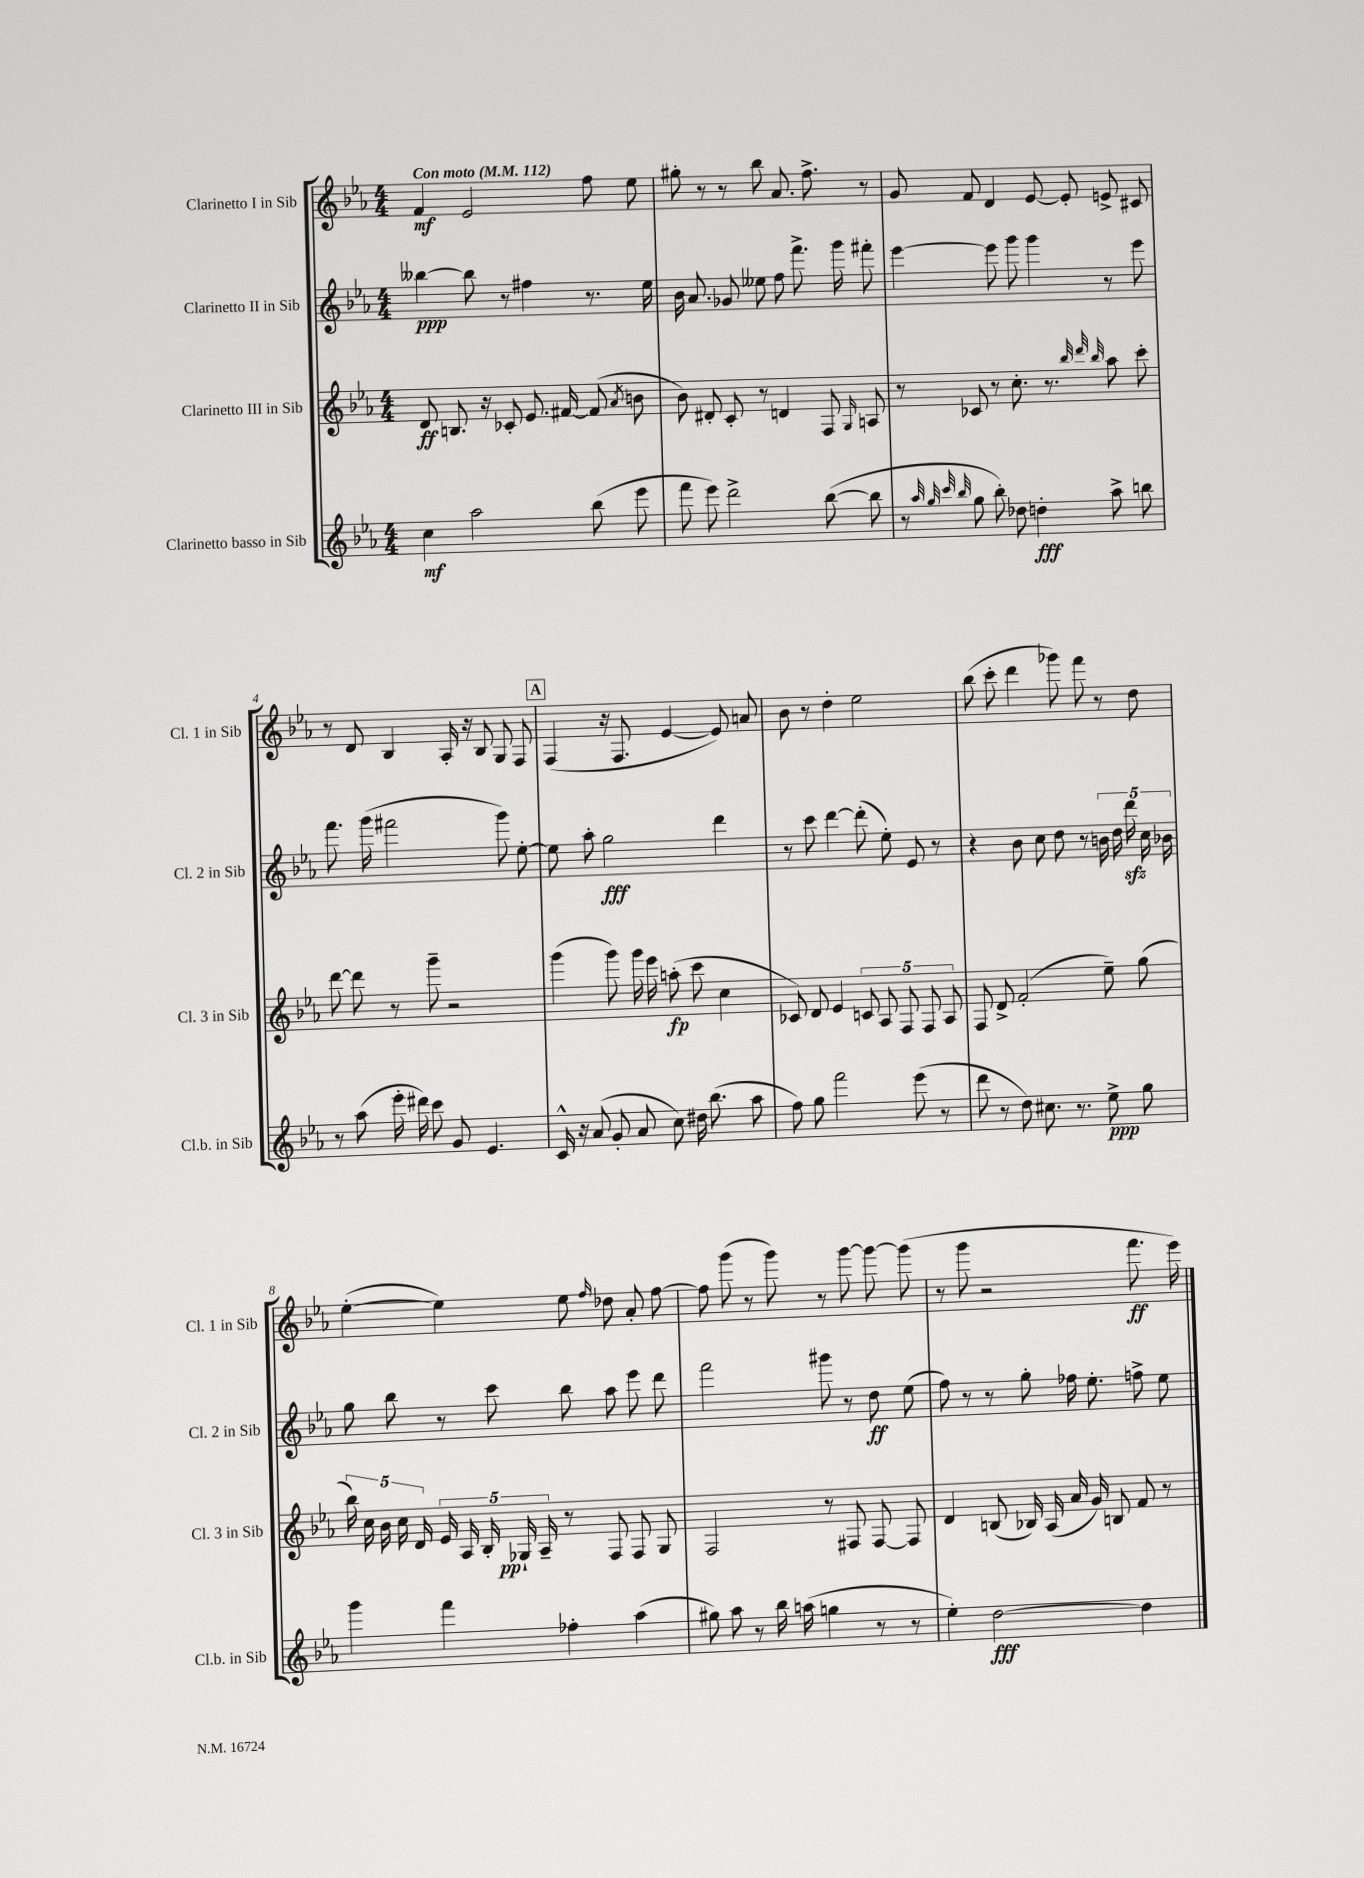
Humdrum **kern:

**kern	**kern	**kern	**kern
*staff4	*staff3	*staff2	*staff1
*clefG2	*clefG2	*clefG2	*clefG2
*k[b-e-a-]	*k[b-e-a-]	*k[b-e-a-]	*k[b-e-a-]
*M4/4	*M4/4	*M4/4	*M4/4
*MM112	*MM112	*MM112	*MM112
4cc	8d	[4bb--	4f
.	8.B	.	.
2aa-	.	8bb--]	2e-
.	16r	.	.
.	8c-'	8r	.
.	8.e-	4ff#	.
.	[16f#	.	.
(8bb-	(8f#]	8.r	8ff
.	8qa-	.	.
8eee-	8b	.	8ee-
.	.	16ee-	.
=	=	=	=
8fff	8b-)	16b-	8gg#'
.	.	8.a-	.
8eee-)	8d#'	.	8r
2ddd^	8c'	8g-	8r
.	8r	8ee--	8bb-
.	4d	8ff	8.a-
.	.	8.fff^	.
.	.	.	8.ff^
([8bb-	8F	.	.
.	.	16ggg	.
.	16qqG	.	.
8bb-]	8A	8fff#'	8r
=	=	=	=
8r	8r	[4eee-	8g
32qqaa-	.	.	.
32qqgg	.	.	.
32qqccc	.	.	.
32qqbb-	.	.	.
8gg	8c-	.	8f
8bb-')	8r	8eee-]	4d
8dd-	8.cc'	8ggg	.
4dd'	.	4ggg	[8e-
.	8.r	.	.
.	.	.	8e-']
.	32qqbb-	.	.
.	32qqddd	.	.
.	32qqbb-	.	.
8aa-^	8aa-	8r	8e^
8bb	8ccc'	8eee-	8c#
=	=	=	=
8r	[8ddd	8.fff	8r
(8aa-	8ddd]	.	8d
.	.	(16ggg	.
16eee-'	8r	2fff#	4B-
16ddd#)	.	.	.
8ccc	8ggg~	.	.
8g	2r	.	16A-'
.	.	.	16r
4.e-	.	.	8B-
.	.	8ggg)	8G
.	.	[8ee-'	8F
=	=	=	=
16c^^	(4ggg	8ee-]	(4F
16r	.	.	.
(8a-	.	8aa-'	.
8g'	8ggg)	2gg	16r
.	.	.	8.F
8a-	16ggg	.	.
.	16eee-	.	.
8cc)	(8aa'	.	[4e-
16dd#	8ccc	.	.
(8.bb-	.	.	.
.	4cc	4ddd	8e-])
8aa-	.	.	8a
=	=	=	=
8ff)	8c-)	8r	8b-
8gg	8d	8ccc	8r
2fff	4e-	[4ddd	4dd'
.	10c	(8ddd']	2ee-
.	10A-	.	.
.	.	8ee-')	.
.	10F	.	.
(8eee-	.	8e-	.
.	10F	.	.
8r	.	8r	.
.	10A-	.	.
=	=	=	=
8ddd	8F	4r	(8bb-
8r	8d^	.	8ccc'
8dd)	(2f'	8b-	4ddd
8.cc#	.	8cc	.
.	.	8dd	8ggg-)
8.r	.	.	.
.	.	8r	8fff
8ee-^	8ee-~)	20b	8r
.	.	20dd	.
.	.	20ddd	.
8gg	(8gg	.	8dd
.	.	20cc	.
.	.	20b-	.
=	=	=	=
4ggg	20bb-)	8gg	([4ee-'
.	20cc	.	.
.	20b-	.	.
.	.	8bb-	.
.	20cc	.	.
.	20d	.	.
4fff	20e-	8r	4ee-])
.	20A-	.	.
.	20B-'	.	.
.	.	8ccc	.
.	20G-`	.	.
.	20A-~	.	.
4ff-'	8r	8bb-	8ee-
.	.	.	16qqff
.	8F	8aa-	8dd-
(4aa-	8F	8eee-	8a-'
.	8G-	8ddd	[8ff
=	=	=	=
8gg#)	2F	2fff	8ff]
8aa-	.	.	(8ggg
8r	.	.	8r
16bb-	.	.	8ggg)
(16aa	.	.	.
4gg	8r	8ggg#	8r
.	8F#	8r	[8ggg
8r	[8F#	8dd	8ggg_
8r	8F#]	(8ee-	(8ggg]
=	=	=	=
4ee-')	4d	8ff)	8r
.	.	8r	8ggg
[2dd	(8B	8r	2r
.	16B-)	8gg'	.
.	(16A-	.	.
.	16a-	16ff-	.
.	16g)	8.ee-'	.
.	8B	.	.
4dd]	8f	8ff^	8.fff
.	8r	8ee-	.
.	.	.	16eee-)
==	==	==	==
*-	*-	*-	*-
